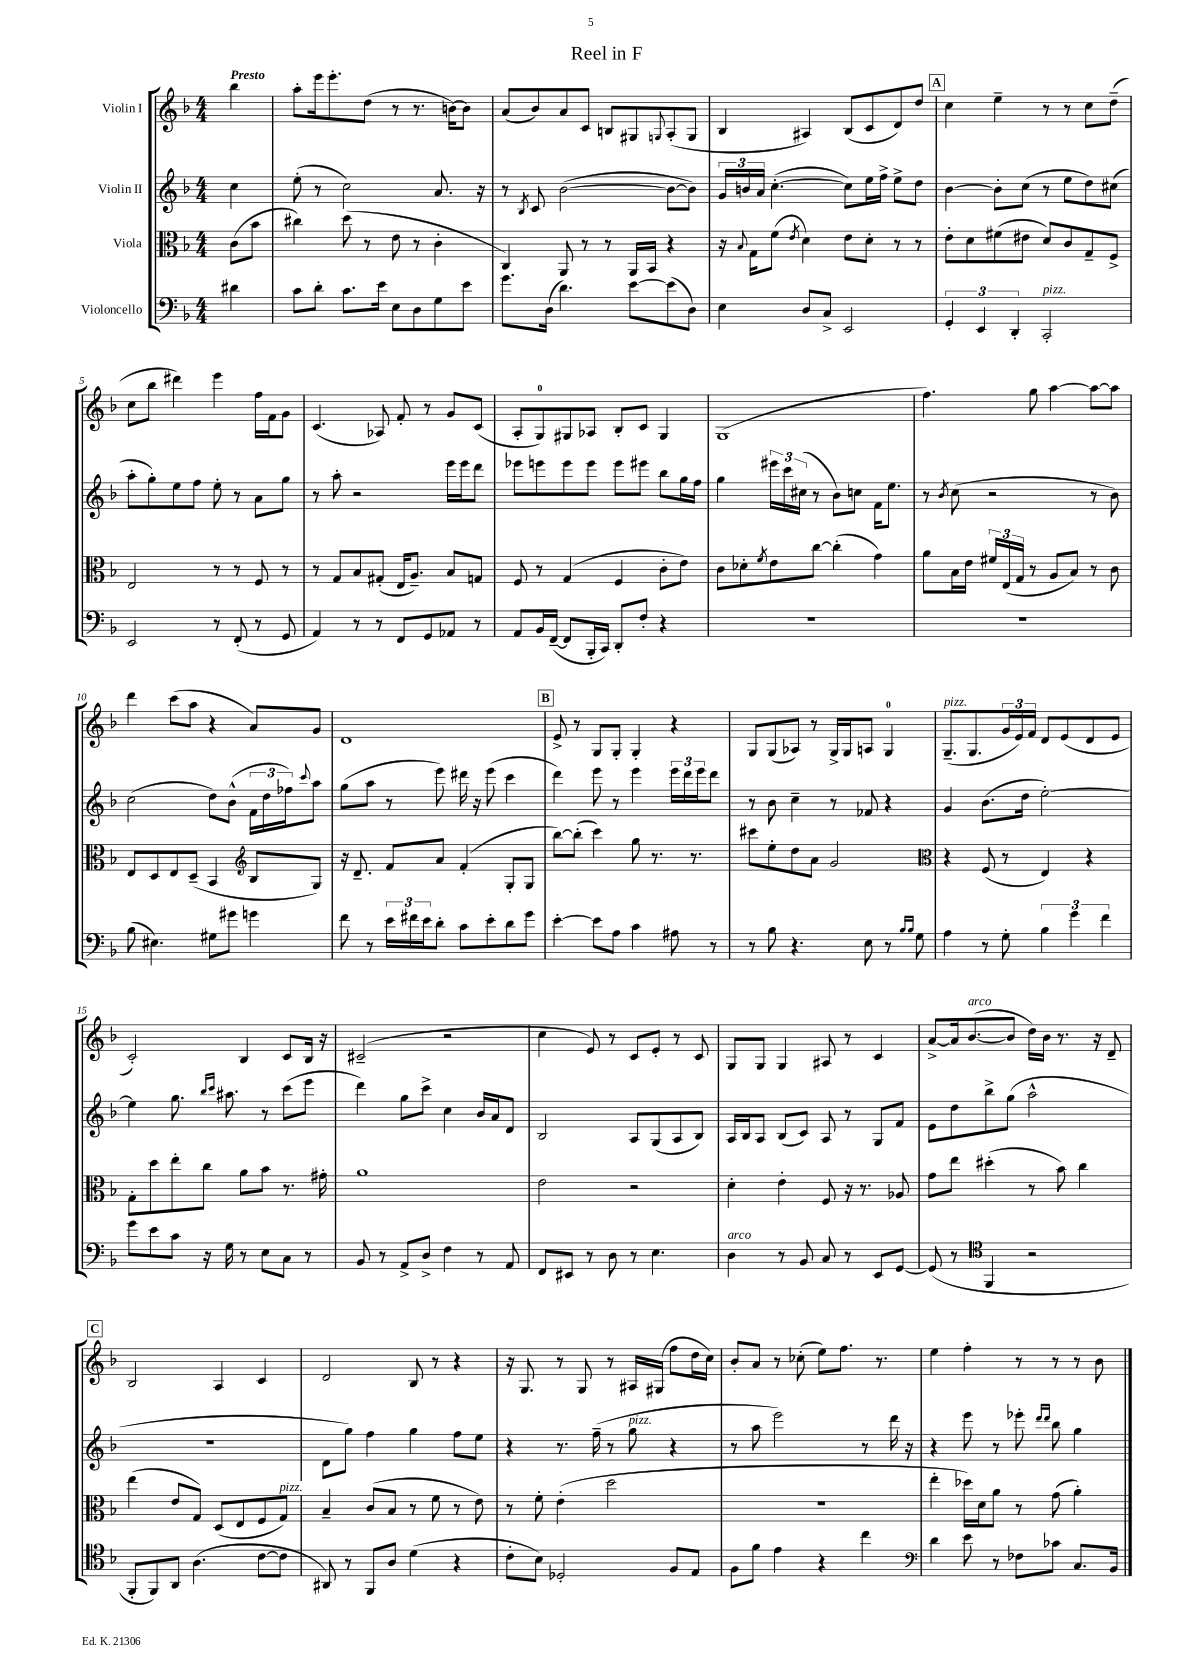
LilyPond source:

\header { title = "Reel in F" }
<<
\new StaffGroup <<
\new Staff = "s0" \with { instrumentName = "Violin I" } {
    \clef treble \key f \major \numericTimeSignature \time 4/4 \partial 4 \tempo "Presto"
    bes''4 |
    a''8-. e'''16 e'''8.-. d''8( r8 r8. b'16~) b'8 |
    a'8( bes'8) a'8 c'8 b8 gis8 \appoggiatura { g8 } a8-.( g8 |
    bes4 ais4) bes8( c'8 d'8) d''8 |
    \mark \markup { \box "A" } c''4 e''4-- r8 r8 c''8 d''8--( |
    c''8 bes''8 dis'''4) e'''4 f''16 f'16 g'8 |
    c'4.( aes8) f'8-. r8 g'8 c'8( |
    a8-. g8-0) gis8 aes8 bes8-. c'8 gis4 |
    g1( |
    f''4.) g''8 a''4~ a''8~ a''8 |
    d'''4 c'''8( a''8 r4 a'8) g'8 |
    d'1 |
    \mark \markup { \box "B" } e'8-> r8 g8 g8-. g4-. r4 |
    g8 g8( aes8) r8 g16-> g16 a8 g4-0 |
    g8.--^\markup { \italic "pizz." }( g8. \tuplet 3/2 { g'16 e'16) f'16 } d'8 e'8( d'8 e'8 |
    c'2-.) bes4 c'8 bes16 r16 |
    cis'2--( r2 |
    c''4 e'8) r8 c'8 e'8-. r8 c'8 |
    g8 g8 g4 ais8 r8 c'4 |
    a'8~-> a'16 bes'8.~^\markup { \italic "arco" }( bes'8 d''16) bes'16 r8. r16 d'8-- |
    \mark \markup { \box "C" } bes2 a4 c'4 |
    d'2 bes8 r8 r4 |
    r16 g8. r8 g8 r8 ais16 gis16( f''8 d''16 c''16) |
    bes'8-. a'8 r8 ces''8-.( e''8) f''8. r8. |
    e''4 f''4-. r8 r8 r8 bes'8 \bar "|." |
}
\new Staff = "s1" \with { instrumentName = "Violin II" } {
    \clef treble \key f \major \numericTimeSignature \time 4/4 \partial 4
    c''4 |
    e''8-.( r8 c''2) a'8. r16 |
    r8 \acciaccatura { bes8 } c'8 bes'2~( bes'8~ bes'8) |
    \tuplet 3/2 { g'16 b'16 a'16 } c''4.~-.( c''8) e''16 f''16-> e''8-> d''8 |
    \mark \markup { \box "A" } bes'4~ bes'8-. c''8( r8 e''8 d''8) cis''8( |
    a''8-. g''8-.) e''8 f''8 e''8-. r8 a'8 g''8 |
    r8 a''8-. r2 e'''16 e'''16 d'''8 |
    ees'''8 e'''8 e'''8 e'''8 e'''8 eis'''8 bes''8 g''16 f''16 |
    g''4 \tuplet 3/2 { eis'''16 c'''16 cis''16( } r8 bes'8) c''8 f'16 e''8. |
    r8 \acciaccatura { bes'8 } c''8( r2 r8 bes'8) |
    c''2( d''8) bes'8-^( \tuplet 3/2 { f'16 d''16 fes''16) } \appoggiatura { c'''8 } a''8 |
    g''8( a''8 r8 e'''8) dis'''16 r16 e'''8( c'''4 |
    \mark \markup { \box "B" } d'''4) e'''8 r8 e'''4 \tuplet 3/2 { e'''16 d'''16 e'''16 } d'''8 |
    r8 bes'8 c''4-- r8 fes'8 r4 |
    g'4 bes'8.( d''16 e''2~-.) |
    e''4 g''8. \grace { bes''16 c'''16 } ais''8. r8 c'''8( e'''8 |
    d'''4) g''8 c'''8-> c''4 bes'16 a'16 d'8 |
    bes2 a8 g8( a8 bes8) |
    a16 bes16 a8 bes8( c'8) a8 r8 g8 f'8 |
    e'8 d''8 bes''8-> g''8( a''2-^ |
    \mark \markup { \box "C" } R1 |
    d'8 g''8) f''4 g''4 f''8 e''8 |
    r4 r8. f''16--( r8 g''8^\markup { \italic "pizz." } r4 |
    r8 a''8 e'''2) r8 d'''16 r16 |
    r4 e'''8 r8 ees'''8-. \grace { d'''16 d'''16 } bes''8 g''4 \bar "|." |
}
\new Staff = "s2" \with { instrumentName = "Viola" } {
    \clef alto \key f \major \numericTimeSignature \time 4/4 \partial 4
    c'8( bes'8 |
    cis''4) d''8( r8 e'8 r8 c'4-. |
    c4) a,8 r8 r8 a,16 bes,16 r4 |
    r16 \appoggiatura { bes8 } g16 f'8( \acciaccatura { e'8 } d'4) e'8 d'8-. r8 r8 |
    \mark \markup { \box "A" } e'8-. d'8 fis'8( eis'8 d'8) c'8 g8-- f8-> |
    e2 r8 r8 f8 r8 |
    r8 g8 bes8 gis8-.( e16 a8.--) bes8 g8 |
    f8 r8 g4( f4 c'8-. e'8) |
    c'8 des'8-. \acciaccatura { f'8 } e'8 c''8~ c''4-.( g'4) |
    a'8 bes16 e'16 \tuplet 3/2 { fis'16 e16( g16 } r8 a8 bes8) r8 c'8 |
    e8 d8 e8 d8--( bes,4 \clef treble bes8 g8) |
    r16 d'8.-- f'8 a'8 f'4-.( g8-. g8 |
    \mark \markup { \box "B" } bes''8~) bes''8-.( c'''4) g''8 r8. r8. |
    cis'''8 e''8-. d''8 a'8 g'2 |
    \clef alto r4 f8( r8 e4) r4 |
    g8-. d''8 e''8-. c''8 a'8 bes'8 r8. gis'16-. |
    a'1 |
    e'2 r2 |
    d'4-. e'4-. f8 r16 r8. aes8 |
    g'8 e''8 dis''4-.( r8 bes'8) c''4 |
    \mark \markup { \box "C" } e''4( e'8 g8) d8( e8 f8 g8^\markup { \italic "pizz." }) |
    bes4-- c'8( bes8 r8 f'8 r8 e'8) |
    r8 f'8-. e'4-.( d''2 |
    R1 |
    e''4-. des''16) d'16 a'8 r8 g'8( a'4-.) \bar "|." |
}
\new Staff = "s3" \with { instrumentName = "Violoncello" } {
    \clef bass \key f \major \numericTimeSignature \time 4/4 \partial 4
    dis'4 |
    c'8 d'8-. c'8. e'16 e8 d8 g8 e'8 |
    g'8. d16( d'4.) e'8~ e'8( d8) |
    e4 d8 c8-> e,2 |
    \mark \markup { \box "A" } \tuplet 3/2 { g,4-. e,4 d,4-. } c,2-.^\markup { \italic "pizz." } |
    e,2 r8 f,8-.( r8 g,8 |
    a,4) r8 r8 f,8 g,8 aes,8 r8 |
    a,8 bes,16 f,16~--( f,8 bes,,16-. c,16) d,8-. f8-. r4 |
    R1 |
    R1 |
    bes8( eis4.) gis8 gis'8 g'4 |
    f'8 r8 \tuplet 3/2 { e'16 fis'16 e'16 } d'8-. c'8 e'8-. d'8 g'8 |
    \mark \markup { \box "B" } e'4~-. e'8 a8 c'4 ais8 r8 |
    r8 bes8 r4. e8 r8 \grace { bes16 bes16 } g8 |
    a4 r8 g8-. \tuplet 3/2 { bes4 g'4 f'4 } |
    g'8 e'8 c'8 r16 g16 r8 e8 c8 r8 |
    bes,8 r8 a,8-> d8-> f4 r8 a,8 |
    f,8 eis,8 r8 d8 r8 e4. |
    d4^\markup { \italic "arco" } r8 bes,8 c8 r8 e,8 g,8~ |
    g,8( r8 \clef tenor f,4 r2 |
    \mark \markup { \box "C" } f,8-. f,8) a,8 a4.( c'8~ c'8 |
    ais,8) r8 f,8 a8 d'4( r4 |
    c'8-. bes8) des2-. f8 e8 |
    f8 f'8 e'4 r4 c''4 |
    \clef bass d'4 e'8 r8 fes8 ces'8 c8. bes,16 \bar "|." |
}
>>
>>
